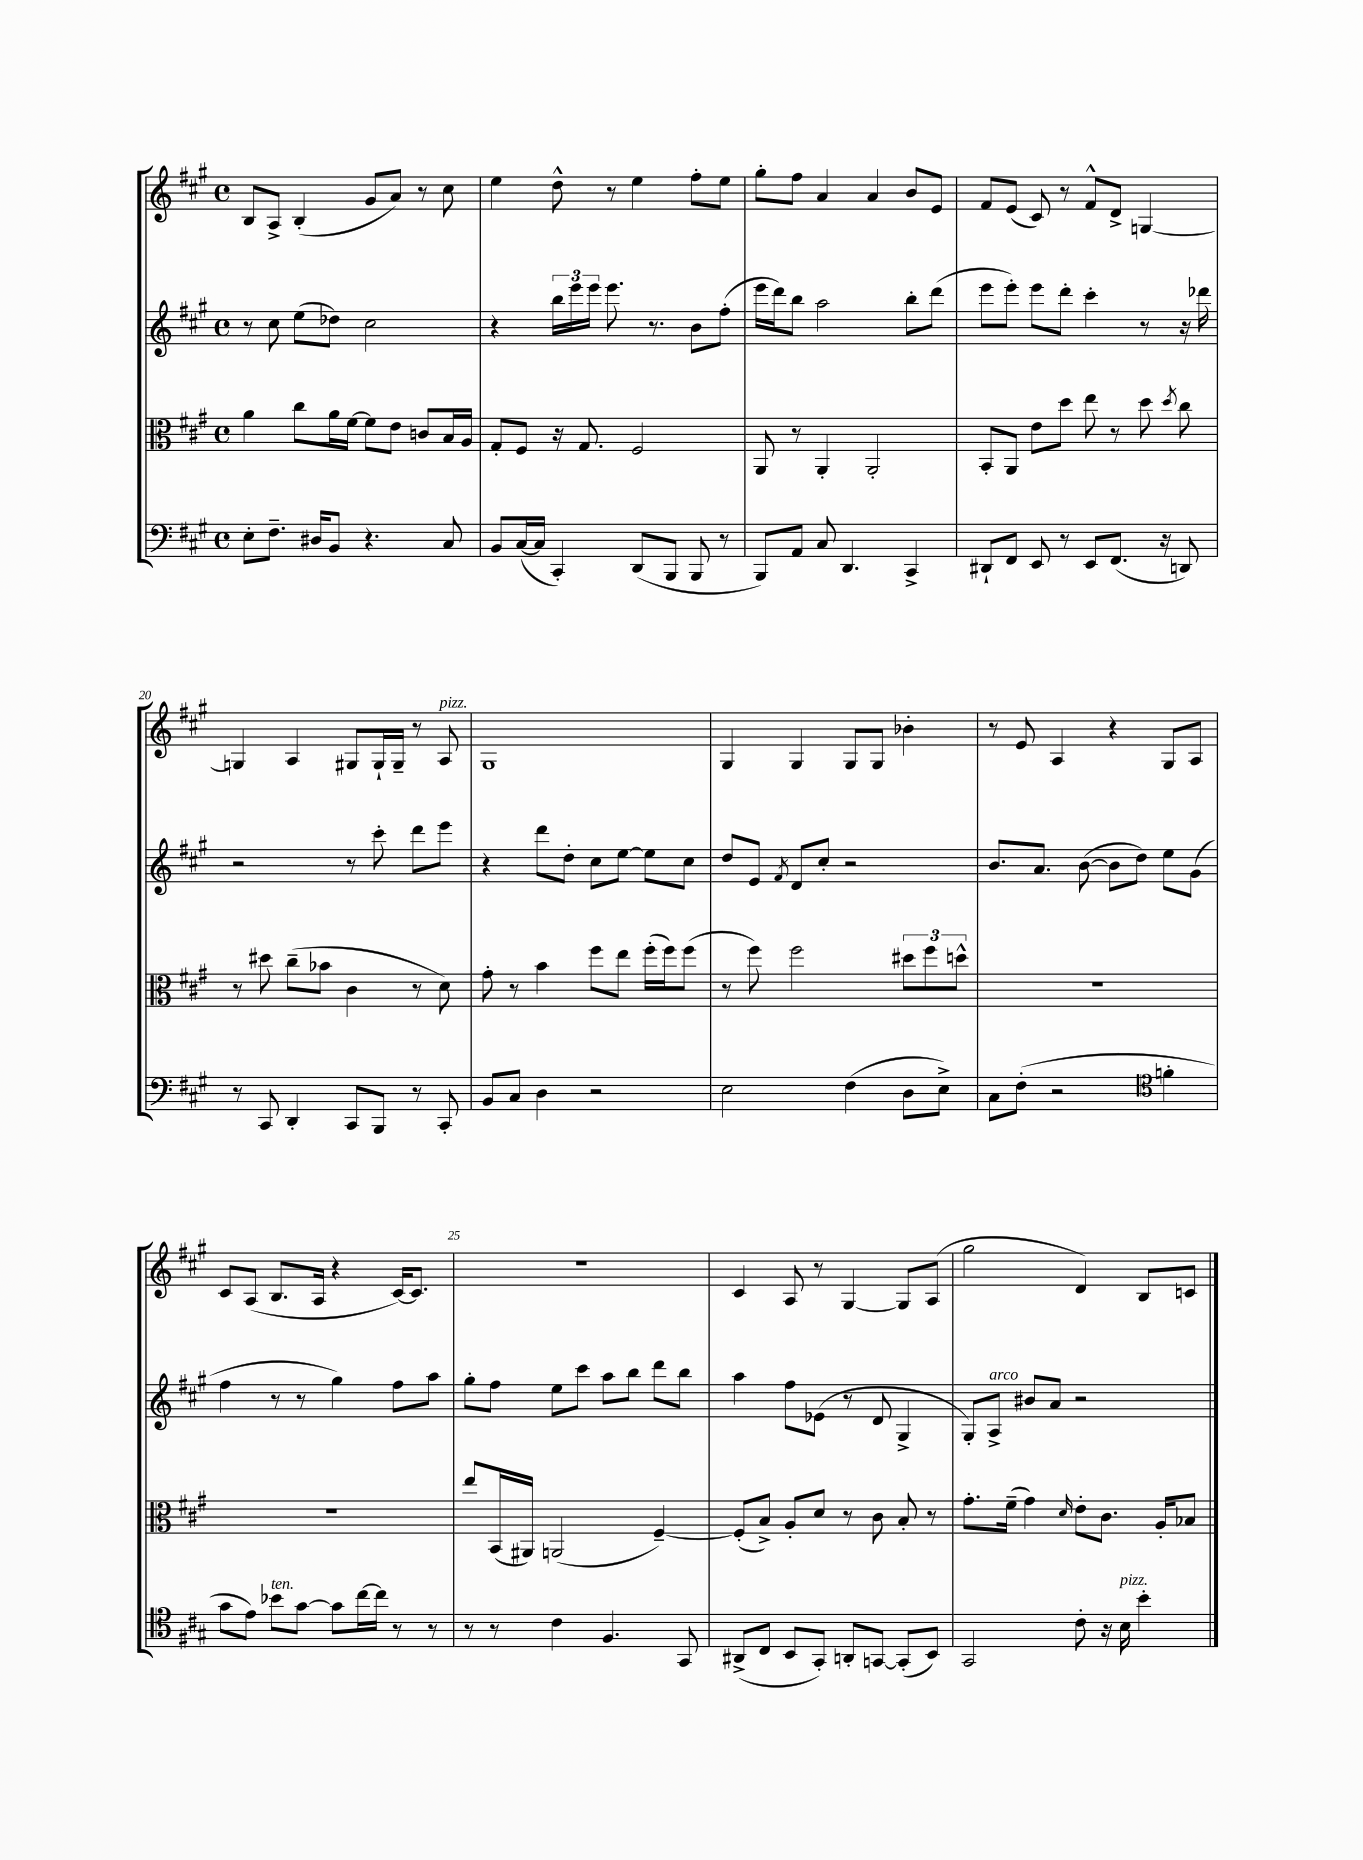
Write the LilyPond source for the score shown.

<<
\new StaffGroup <<
\new Staff = "s0" {
    \clef treble \key a \major \defaultTimeSignature \time 4/4
    \autoBeamOff b8[ a8]-> b4-.( gis'8[ a'8]) r8 cis''8 |
    e''4 d''8-^ r8 e''4 fis''8[-. e''8] |
    gis''8[-. fis''8] a'4 a'4 b'8[ e'8] |
    fis'8[ e'8]( cis'8) r8 fis'8[-^ d'8]-> g4~ |
    g4 a4 gis8[ gis16-! gis16]-- r8 a8^\markup { \italic "pizz." } |
    gis1 |
    gis4 gis4 gis8[ gis8] bes'4-. |
    r8 e'8 a4 r4 gis8[ a8] |
    cis'8[ a8]( b8.[ a16] r4 cis'16[~) cis'8.] |
    R1 |
    cis'4 a8 r8 gis4~ gis8[ a8]( |
    gis''2 d'4) b8[ c'8] \bar "|." |
}
\new Staff = "s1" {
    \clef treble \key a \major \defaultTimeSignature \time 4/4
    \autoBeamOff r8 cis''8 e''8[( des''8]) cis''2 |
    r4 \tuplet 3/2 { b''16[ e'''16 e'''16] } e'''8. r8. b'8[ fis''8]-.( |
    e'''16[ d'''16) b''8] a''2 b''8[-. d'''8]( |
    e'''8[ e'''8]-.) e'''8[ d'''8]-. cis'''4-. r8 r16 des'''16 |
    r2 r8 cis'''8-. d'''8[ e'''8] |
    r4 d'''8[ d''8]-. cis''8[ e''8]~ e''8[ cis''8] |
    d''8[ e'8] \acciaccatura { fis'8 } d'8[ cis''8]-. r2 |
    b'8.[ a'8.] b'8~( b'8[ d''8]) e''8[ gis'8]( |
    fis''4 r8 r8 gis''4) fis''8[ a''8] |
    gis''8[-. fis''8] e''8[ cis'''8] a''8[ b''8] d'''8[ b''8] |
    a''4 fis''8[ ees'8]( r8 d'8 gis4-> |
    gis8[-.) a8]->^\markup { \italic "arco" } bis'8[ a'8] r2 \bar "|." |
}
\new Staff = "s2" {
    \clef alto \key a \major \defaultTimeSignature \time 4/4
    \autoBeamOff a'4 cis''8[ a'16 fis'16]~ fis'8[ e'8] c'8[ b16 a16] |
    gis8[-. fis8] r16 gis8. fis2 |
    a,8 r8 a,4-. a,2-. |
    b,8[-. a,8] e'8[ d''8] e''8 r8 d''8 \acciaccatura { d''8 } cis''8 |
    r8 dis''8 cis''8[--( bes'8] cis'4 r8 d'8) |
    gis'8-. r8 b'4 fis''8[ e''8] fis''16[-.( fis''16) fis''8]( |
    r8 fis''8) fis''2 \tuplet 3/2 { dis''8[ fis''8 d''8]-^ } |
    R1 |
    R1 |
    e''8[ b,16( ais,16]) a,2( fis4~--) |
    fis8[-.( b8]->) a8[-. d'8] r8 cis'8 b8-. r8 |
    gis'8.[-. fis'16]--( gis'4) \grace { d'16 } e'8[-. cis'8.] a16[-. bes8] \bar "|." |
}
\new Staff = "s3" {
    \clef bass \key a \major \defaultTimeSignature \time 4/4
    \autoBeamOff e8[-. fis8.]-- dis16[ b,8] r4. cis8 |
    b,8[ cis16~( cis16] cis,4-.) d,8[( b,,8] b,,8 r8 |
    b,,8[) a,8] cis8 d,4. cis,4-> |
    dis,8[-! fis,8] e,8 r8 e,8[ fis,8.]( r16 d,8) |
    r8 cis,8 d,4-. cis,8[ b,,8] r8 cis,8-. |
    b,8[ cis8] d4 r2 |
    e2 fis4( d8[ e8]->) |
    cis8[ fis8]-.( r2 \clef tenor f'4-. |
    gis'8[ e'8]) bes'8[^\markup { \italic "ten." } gis'8]~ gis'8[ cis''16~ cis''16] r8 r8 |
    r8 r8 cis'4 fis4. gis,8 |
    ais,8[->( cis8] b,8[ gis,8]-.) a,8[-. g,8]~ g,8[-.( b,8]) |
    gis,2 cis'8-. r16 b16^\markup { \italic "pizz." } b'4-. \bar "|." |
}
>>
>>
\layout { \context { \Score currentBarNumber = #16 \override BarNumber.break-visibility = ##(#f #t #t) barNumberVisibility = #(every-nth-bar-number-visible 5) } }
